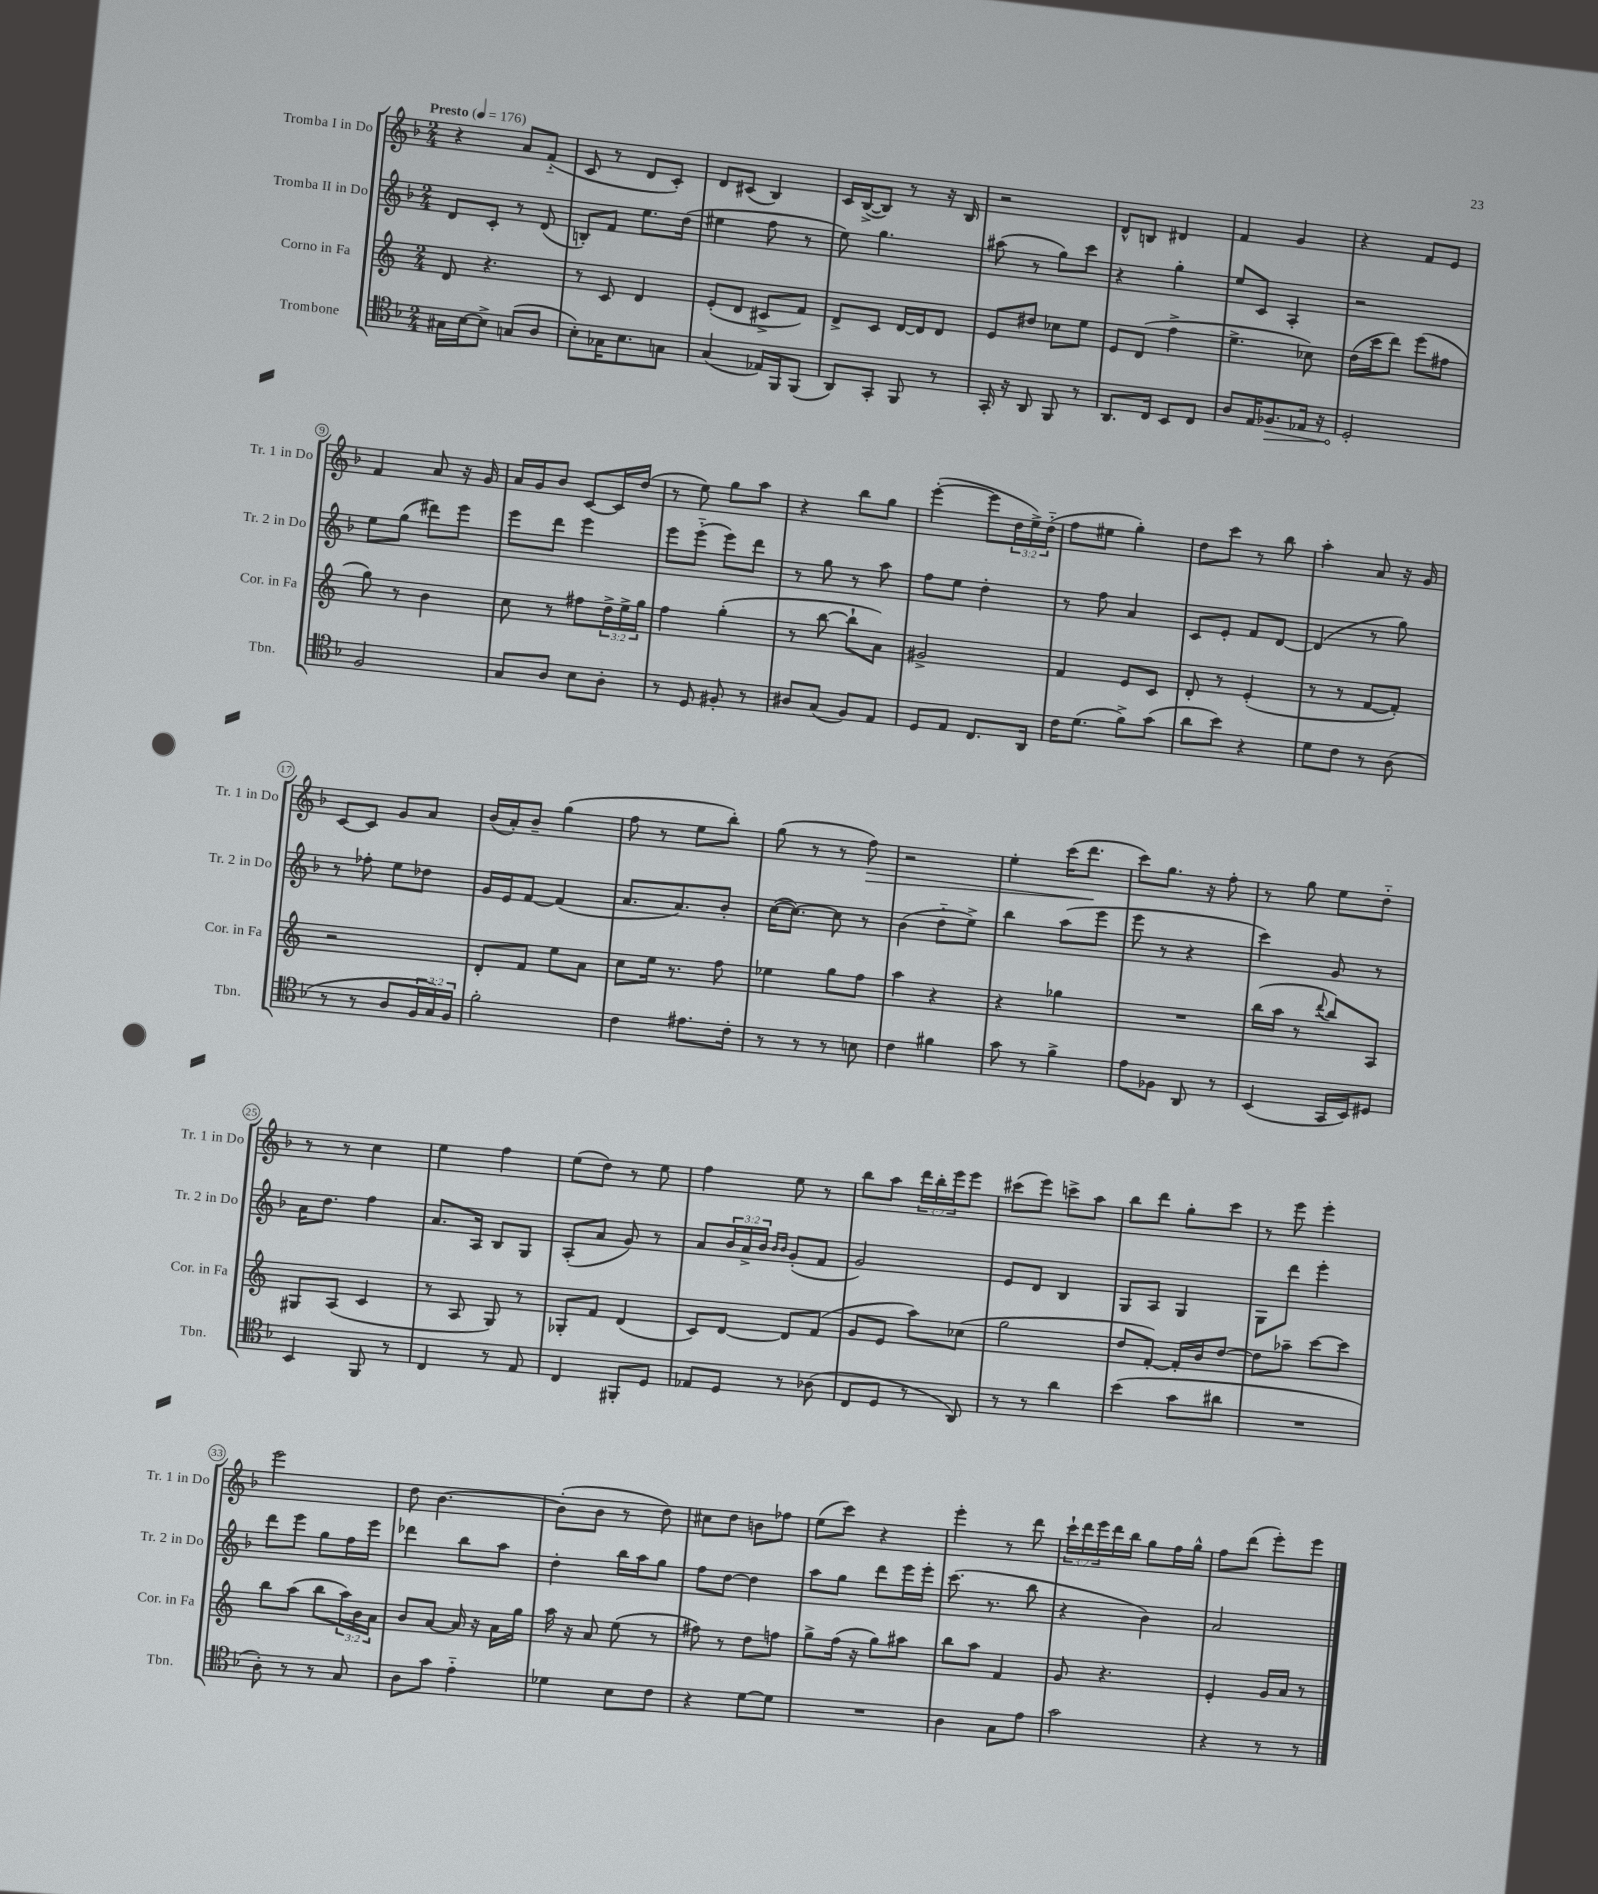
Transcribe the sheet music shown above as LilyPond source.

<<
\new StaffGroup <<
\new Staff = "s0" \with { instrumentName = "Tromba I in Do" shortInstrumentName = "Tr. 1 in Do" } {
    \clef treble \key f \major \numericTimeSignature \time 2/4 \override Staff.TupletNumber.text = #tuplet-number::calc-fraction-text \tempo "Presto" 4 = 176
    r4 a'8 f'8-_( |
    c'8 r8 d'8 c'8-.) |
    d'8 cis'8( bes4) |
    c'16 bes16~->( bes8) r8 r16 bes16 |
    r2 |
    d'8-^ b8 dis'4 |
    f'4 g'4 |
    r4 f'8 e'8 |
    f'4 a'8 r16 g'16 |
    a'16 g'16 bes'8 c'8~ c'16 d''16( |
    r8 e''8) g''8 a''8 |
    r4 bes''8 g''8 |
    e'''4~-.( e'''8 \tuplet 3/2 { d''16 e''16->) d''16-_( } |
    f''8 eis''8 g''4-.) |
    d''8 c'''8 r8 bes''8 |
    a''4-. a'8 r16 g'16 |
    c'8~ c'8 g'8 a'8 |
    bes'16( a'16-.) bes'8-- g''4( |
    f''8 r8 e''8 bes''8-.) |
    g''8( r8 r8 f''8\>) |
    r2 |
    e''4-. c'''16( d'''8.\! |
    c'''8) g''8. r16 f''8-. |
    r8 g''8 e''8 d''8-_ |
    r8 r8 c''4 |
    e''4 f''4 |
    e''8( d''8) r8 e''8 |
    f''4 e''8 r8 |
    bes''8 a''8 \tuplet 3/2 { d'''16 bes''16-. e'''16 } e'''8 |
    cis'''8( e'''8) c'''8-> a''8 |
    bes''8 d'''8 g''8-. c'''8 |
    r8 e'''8 e'''4-. |
    e'''2 |
    d''8 bes'4.~ |
    bes'8-.( bes'8 r8 d''8) |
    cis''8 d''8 b'8 fes''8 |
    e''8( c'''8) r4 |
    e'''4-. r8 d'''8 |
    \tuplet 3/2 { c'''16-! d'''16 e'''16 } d'''16 bes''16 g''8 f''16 g''16-^ |
    f''8 d'''8( e'''8-.) e'''8 \bar "|." |
}
\new Staff = "s1" \with { instrumentName = "Tromba II in Do" shortInstrumentName = "Tr. 2 in Do" } {
    \clef treble \key f \major \numericTimeSignature \time 2/4 \override Staff.TupletNumber.text = #tuplet-number::calc-fraction-text
    d'8 c'8-. r8 d'8( |
    b8-.) f'8 e''8. d''16( |
    eis''4 f''8 r8 |
    e''8) g''4. |
    ais''8( r8 g''8) c'''8 |
    r4 g''4-. |
    e''8 c'8 a4-. |
    r2 |
    e''8 g''8( dis'''8) e'''8 |
    e'''8 d'''8 e'''4 |
    e'''8 e'''8-_( e'''8) d'''8 |
    r8 g''8 r8 a''8 |
    f''8 e''8 d''4-. |
    r8 f''8 a'4 |
    c'8 e'8-. f'8 d'8~ |
    d'4( r8 g''8) |
    r8 fes''8-. e''8 des''8 |
    g'16 e'16 f'8~ f'4( |
    a'8. a'8.) bes'8-. |
    c''16~( c''8.~) c''8 r8 |
    bes'4( d''8-_ e''8->) |
    bes''4 a''8( e'''8 |
    e'''8 r8 r4 |
    c'''4) g'8 r8 |
    a'16 d''8. f''4 |
    a'8. a16 bes8 g8 |
    a8-.( a'8 g'8) r8 |
    a'8 \tuplet 3/2 { bes'16 a'16-> bes'16 } \grace { bes'16 bes'16 } g'8-.( f'8 |
    g'2) |
    e'8 d'8 bes4 |
    g8 a8 g4 |
    g8 d'''8 e'''4-. |
    d'''8 e'''8 g''8 f''16 e'''16 |
    des'''4 bes''8 a''8 |
    d''4-. bes''16 a''16 g''8 |
    f''8 d''8~ d''4 |
    a''8 g''8 d'''8 e'''16 e'''16-. |
    c'''8.( r8. bes''8 |
    r4 bes'4) |
    a'2 \bar "|." |
}
\new Staff = "s2" \with { instrumentName = "Corno in Fa" shortInstrumentName = "Cor. in Fa" } {
    \clef treble \key c \major \numericTimeSignature \time 2/4 \override Staff.TupletNumber.text = #tuplet-number::calc-fraction-text
    d'8 r4. |
    r8 c'8 d'4 |
    e'8-.( d'8 cis'8-> f'8) |
    d'8-> c'8 d'16~ d'16 d'8 |
    e'8 dis''8 ces''8 e''8 |
    e'8 d'8( f''4-> |
    e''4.-> ces''8) |
    d''16( c'''16 d'''8) e'''8( fis''8 |
    g''8) r8 b'4 |
    c''8 r8 fis''8 \tuplet 3/2 { d''16-> e''16-> g''16 } |
    f''4 g''4-.( |
    r8 b''8~ b''8-! a'8) |
    gis'2-> |
    f'4 e'8 c'8 |
    d'8-. r8 e'4-.( |
    r8 r8 f'8~ f'8-.) |
    r2 |
    d'8-. f'8 e''8 a'8 |
    c''8 e''16 r8. f''8 |
    ees''4 g''8 f''8 |
    a''4 r4 |
    r4 ges''4 |
    R2 |
    b''16( a''16 r8 \appoggiatura { d'''8 } b''8) a8 |
    gis8 a8( c'4 |
    r8 a8 g8) r8 |
    ges8-. f'8 d'4( |
    c'8) d'8~ d'8 f'8( |
    g'8 e'8 a''8) ces''8( |
    g''2 |
    d''8 f'8~-.) f'16-. b'16 d''8~ |
    d''8 aes''8-- c'''8~ c'''8 |
    b''8 a''8( b''8 \tuplet 3/2 { a''16) b'16 a'16 } |
    b'8 a'8~ a'16 r16 a'16 g''16 |
    a''16 r16 a'8 e''8( r8 |
    fis''8) r8 d''8 f''8 |
    g''8-> f''16( r16 g''8) ais''8 |
    b''8 a''8 f'4 |
    g'8 r4. |
    e'4-. g'16 a'16 r8 \bar "|." |
}
\new Staff = "s3" \with { instrumentName = "Trombone" shortInstrumentName = "Tbn." } {
    \clef tenor \key f \major \numericTimeSignature \time 2/4 \override Staff.TupletNumber.text = #tuplet-number::calc-fraction-text
    gis16 bes16~ bes8-> g8( a8 |
    bes8-.) ges16 bes8. g8 |
    g4( ees16) f,16 f,8( |
    a,8) g,8-. f,8 r8 |
    g,16-. r16 a,8 f,8 r8 |
    a,8. c16 bes,8 c8 |
    a8 e16 \once \override Hairpin.circled-tip = ##t fes8.\> ees16 r16 |
    d2-.\! |
    f2 |
    g8 a8 bes8 a8-. |
    r8 d8 fis8-. r8 |
    ais8 g8( f8) e8 |
    d8 e8 c8. a,16 |
    c'16 d'8.( f'8->) g'8( |
    a'8 bes'8) r4 |
    d'8 c'8 r8 a8( |
    r8 r8 a8 \tuplet 3/2 { f16 g16) f16 } |
    f'2-. |
    c'4 eis'8. c'16-. |
    r8 r8 r8 b8 |
    c'4 fis'4 |
    g'8 r8 f'4-> |
    e'8 fes8 a,8 r8 |
    bes,4( g,16 bes,16) dis8 |
    bes,4 f,8 r8 |
    c4 r8 e8 |
    c4 fis,8-. d8 |
    ees8 d8 r8 aes8( |
    c8 d8 r8 a,8) |
    r8 r8 a'4 |
    bes'4( g'8 ais'8 |
    R2 |
    a8-.) r8 r8 g8 |
    a8 g'8 e'4-_ |
    des'4 bes8 c'8 |
    r4 d'8~ d'8 |
    R2 |
    a4 g8 e'8 |
    g'2 |
    r4 r8 r8 \bar "|." |
}
>>
>>
\layout { \context { \Score \override BarNumber.stencil = #(make-stencil-circler 0.1 0.3 ly:text-interface::print) } }
